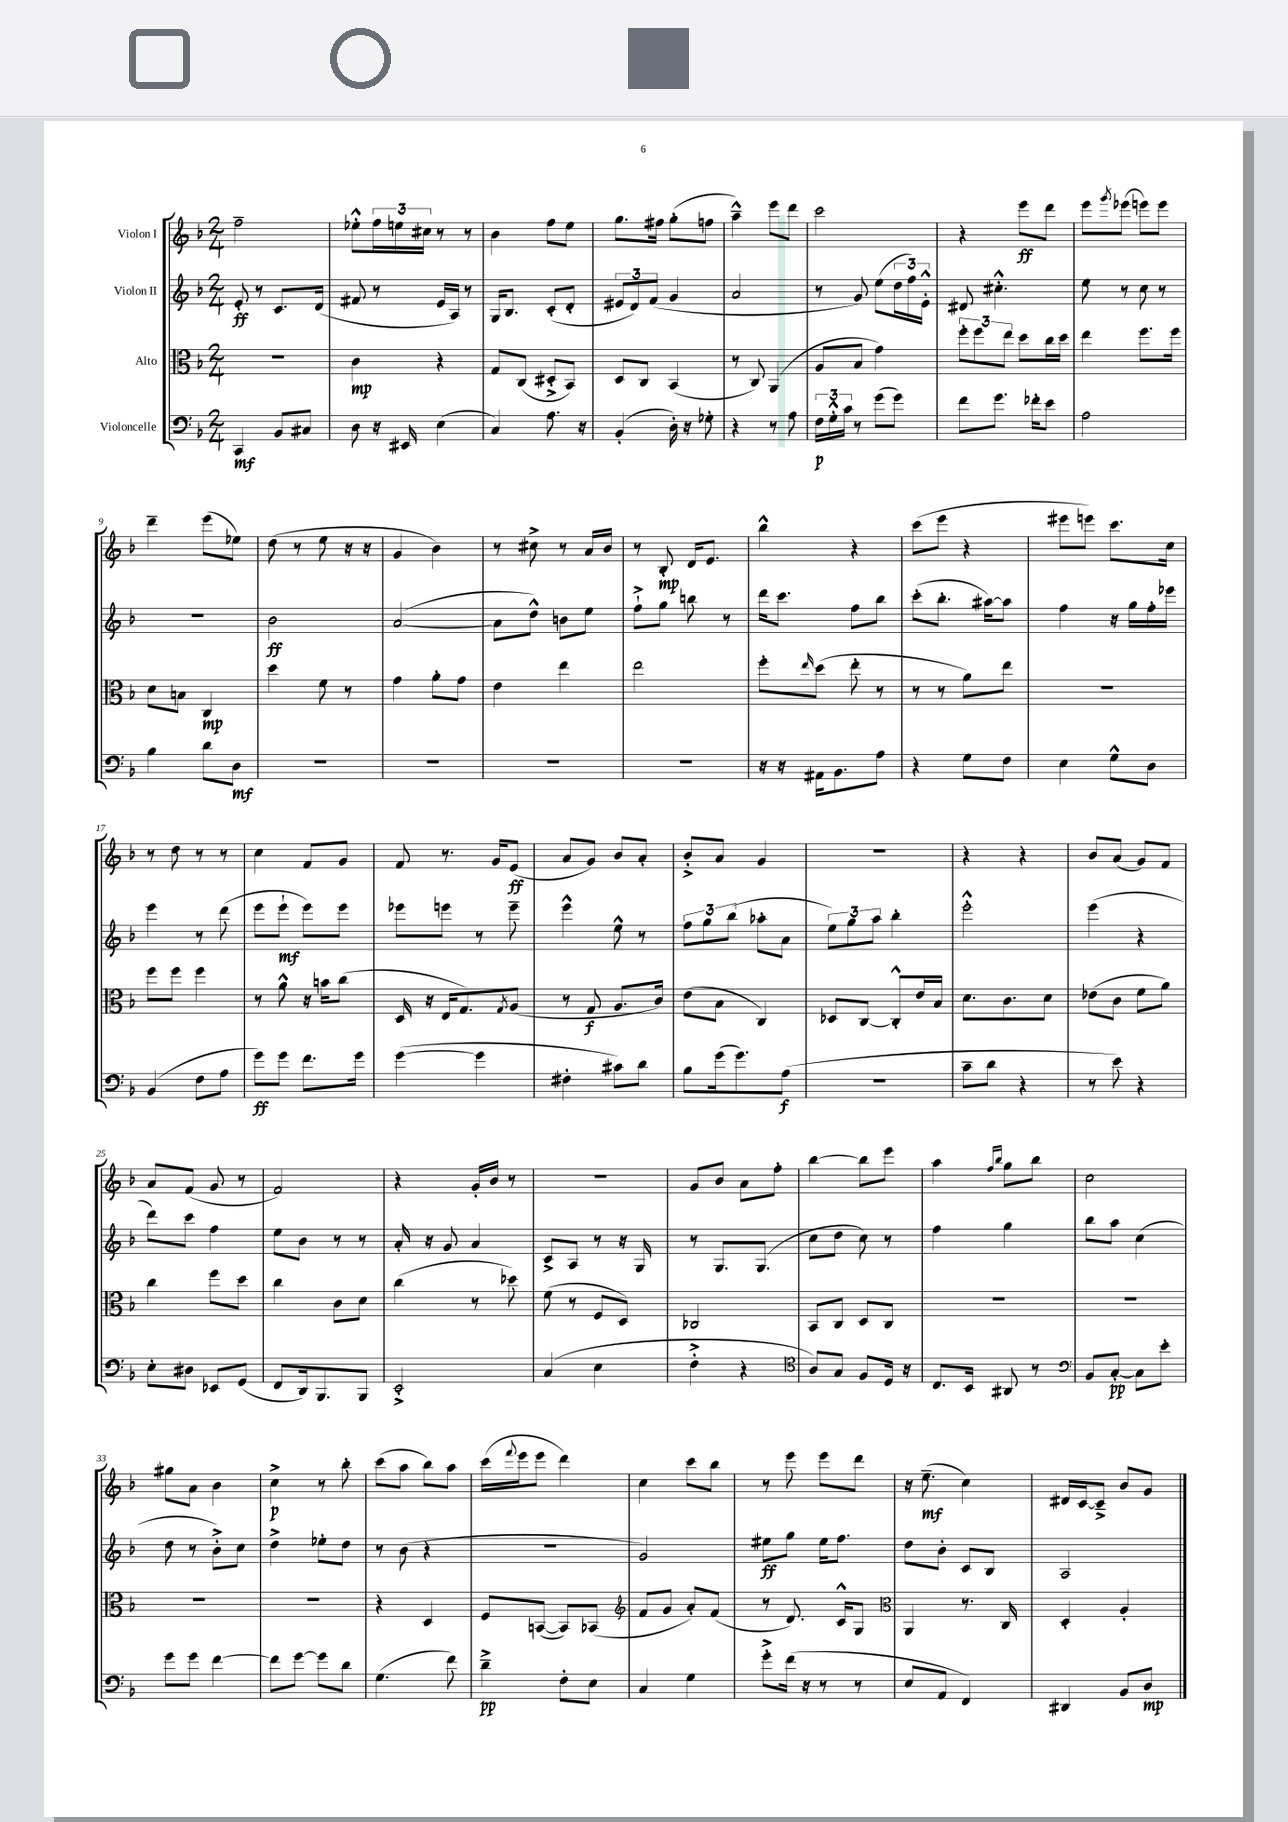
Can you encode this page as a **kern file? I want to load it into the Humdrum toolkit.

**kern	**kern	**kern	**kern
*staff4	*staff3	*staff2	*staff1
*clefF4	*clefC3	*clefG2	*clefG2
*k[b-]	*k[b-]	*k[b-]	*k[b-]
*M2/4	*M2/4	*M2/4	*M2/4
4CC	2r	8e'	2ff~
.	.	8r	.
8BB-	.	8.c	.
8C#	.	.	.
.	.	(16d	.
=	=	=	=
8D	4c	8f#	8ee-'^^
16r	.	8r	24ff
.	.	.	24ee
16EE#	.	.	.
.	.	.	24cc#
(4E	4r	16e	8r
.	.	16A)	.
.	.	8r	8r
=	=	=	=
4C)	8G	16G	4b-
.	.	8.B-	.
.	(8C	.	.
8.A	8D#'^	(8c'	8ff
.	8BB-)	8d'	8ee
16r	.	.	.
=	=	=	=
(4BB-'	8D	12e#	8.gg
.	.	12d)	.
.	8C	.	.
.	.	(12f	.
.	.	.	16ff#
16D')	(4BB-	4g	(8gg'
16r	.	.	.
8G-'	.	.	8ff
=	=	=	=
4r	8r	2a	4aa~^^)
.	8C)	.	.
8r	(4AA	.	8eee
8A	.	.	8ddd
=	=	=	=
24F	8A	8r	2ccc
24G'^^	.	.	.
24c	.	.	.
8r	8B-	8g)	.
(8g	4g)	(8ee	.
8g)	.	24dd	.
.	.	24ff)	.
.	.	24e'^^	.
=	=	=	=
8f	12ff'	8d#	4r
.	12ff	.	.
8.g	.	4.cc#'^^	.
.	12ee	.	.
.	8dd	.	8eee
16f-'	.	.	.
8e	16cc	.	8ddd
.	16dd	.	.
=	=	=	=
2A	4ee	8ee	8eee
.	.	.	8qggg
.	.	8r	(8eee-
.	8.ff	8cc	8eee)
.	.	8r	8eee
.	16ff	.	.
=	=	=	=
4B-	8d	2r	4ddd~
.	8B	.	.
8d	4C	.	(8eee
8D	.	.	8ee-)
=	=	=	=
2r	4dd	2b-	(8dd
.	.	.	8r
.	8f	.	8ee
.	8r	.	16r
.	.	.	16r
=	=	=	=
2r	4g	([2a	4g
.	8a'	.	4b-)
.	8g	.	.
=	=	=	=
2r	4e	8a]	8r
.	.	8dd^^)	8cc#^
.	4ee	8b	8r
.	.	8ee	16a
.	.	.	16b-
=	=	=	=
2r	2ee	8ff`^	8r
.	.	8gg	8B-'
.	.	8bb	16d
.	.	.	8.e
.	.	8r	.
=	=	=	=
16r	8ff'	16ddd	4bb-^^
16r	.	8.ccc	.
.	16qqee	.	.
16AA#	(8dd	.	.
8.BB-	.	.	.
.	8ee'	8ff	4r
8A	8r	8bb-	.
=	=	=	=
4r	8r	(8ccc'	(8ccc
.	8r	8.bb-'	8eee
8G	8a)	.	4r
.	.	[16aa#)	.
8F	8ee	8aa#]	.
=	=	=	=
4E	2r	4ff	8eee#
.	.	.	8eee)
8G^^	.	16r	8.ccc
.	.	16gg	.
8D	.	16ff'	.
.	.	16eee-	16cc
=	=	=	=
(4BB-	8ff	4eee	8r
.	8ff	.	8dd
8F	4ff	8r	8r
8A	.	(8ddd	8r
=	=	=	=
8g)	8r	8eee	4cc
8g	8a^^	8eee`	.
8.f	16r	8eee)	8f
.	16b	.	.
.	(8cc	8eee	8g
16g	.	.	.
=	=	=	=
([4g	16D	8eee-	8f
.	16r	.	.
.	16E	8eee	8.r
.	8.G)	.	.
4g]	.	8r	.
.	.	.	16g
.	8qG	.	.
.	(8A	8eee~	(8e
=	=	=	=
4F#'	8r	4eee^^	8a
.	8G	.	8g)
8c#)	8.A	8ee^^	8b-
8d	.	8r	8a'
.	16c)	.	.
=	=	=	=
8B-	(8e	12ff	8b-'^
.	.	12gg	.
(16g	8B-	.	8a
.	.	(12bb-	.
8.g)	.	.	.
.	4C)	8aa-'	4g
(8A	.	8a	.
=	=	=	=
2r	8D-	12ee)	2r
.	.	12gg	.
.	[8C	.	.
.	.	12aa	.
.	8C'^^]	4bb-'	.
.	16e	.	.
.	16B-	.	.
=	=	=	=
8c~	8.d	2eee'^^	4r
8d	.	.	.
.	8.c	.	.
4r	.	.	4r
.	8d	.	.
=	=	=	=
8r	(8e-	(4eee	8b-
8e)	8c	.	(8a
4r	8f	4r	8g)
.	8a)	.	8f
=	=	=	=
8E'	4cc	8ddd)	8a
8D#	.	8ccc	(8f
8EE-	8ff	4ff	8g
(8GG	8dd	.	8r
=	=	=	=
8FF	4cc	8ee	2f)
16DD)	.	8b-	.
8.BBB-	.	.	.
.	8c	8r	.
8BBB-	8d	8r	.
=	=	=	=
2EE'^	(4cc	16a'	4r
.	.	16r	.
.	.	8g	.
.	8r	4a	16g'
.	.	.	16b-
.	8dd-)	.	8r
=	=	=	=
(4C	(8f	8c^	2r
.	8r	8A	.
4E	8F	8r	.
.	8D)	16r	.
.	.	16G	.
=	=	=	=
4F'^	2C-	8r	8g
.	.	8.G	8b-
4r	.	.	8a
.	.	(8.G	.
.	.	.	8ff'
=	=	=	=
*clefC4	*	*	*
8A)	8BB-	8cc	[4bb-
8G	8C	8dd	.
8F	8D	8cc)	8bb-]
16D	8C	8r	8eee
16r	.	.	.
=	=	=	=
8.C	2r	4ff	4aa
16BB-	.	.	.
.	.	.	16qqff
.	.	.	16qqbb-
8AA#	.	4gg	8gg
8r	.	.	8bb-
=	=	=	=
*clefF4	*	*	*
8BB-	2r	8bb-	2cc
[8C'	.	8aa	.
8C]	.	(4cc	.
8e'	.	.	.
=	=	=	=
8g	2r	8dd	8gg#
8g	.	8r	8a
[4f	.	8b-'^)	4b-
.	.	8cc	.
=	=	=	=
8f]	2r	4dd^	4cc^
[8g	.	.	.
8g]	.	8ee-'	8r
8d	.	8dd	8bb-'
=	=	=	=
(4.G	4r	8r	(8ccc
.	.	(8b-	8aa
.	4D	4r	8bb-)
8f)	.	.	8aa
=	=	=	=
4d~^	8F	2r	(16ccc
.	.	.	8qqfff
.	.	.	16eee
.	([8BB	.	8eee
8F'	8BB])	.	4ddd)
8E	(8BB-	.	.
=	=	=	=
*	*clefG2	*	*
4C	8f	2g)	4cc
.	8g	.	.
4G	8a')	.	8ccc
.	(8f	.	8bb-
=	=	=	=
8g'^	8r	8ee#	8r
(16f	8.d)	8gg	8eee
16r	.	.	.
8r	.	16ee#	8eee
.	16c^^	8.ff	.
8r	8G	.	8ddd
=	=	=	=
*	*clefC3	*	*
8E	4AA	8dd	16r
.	.	.	(8.ee~
8AA	.	8b-'	.
4FF)	8.r	8c	4cc)
.	.	8B-	.
.	16C	.	.
=	=	=	=
4DD#	4D'	2A	16d#
.	.	.	[16c
.	.	.	8c~^]
8BB-	4A'	.	8b-
8D	.	.	8g
==	==	==	==
*-	*-	*-	*-
